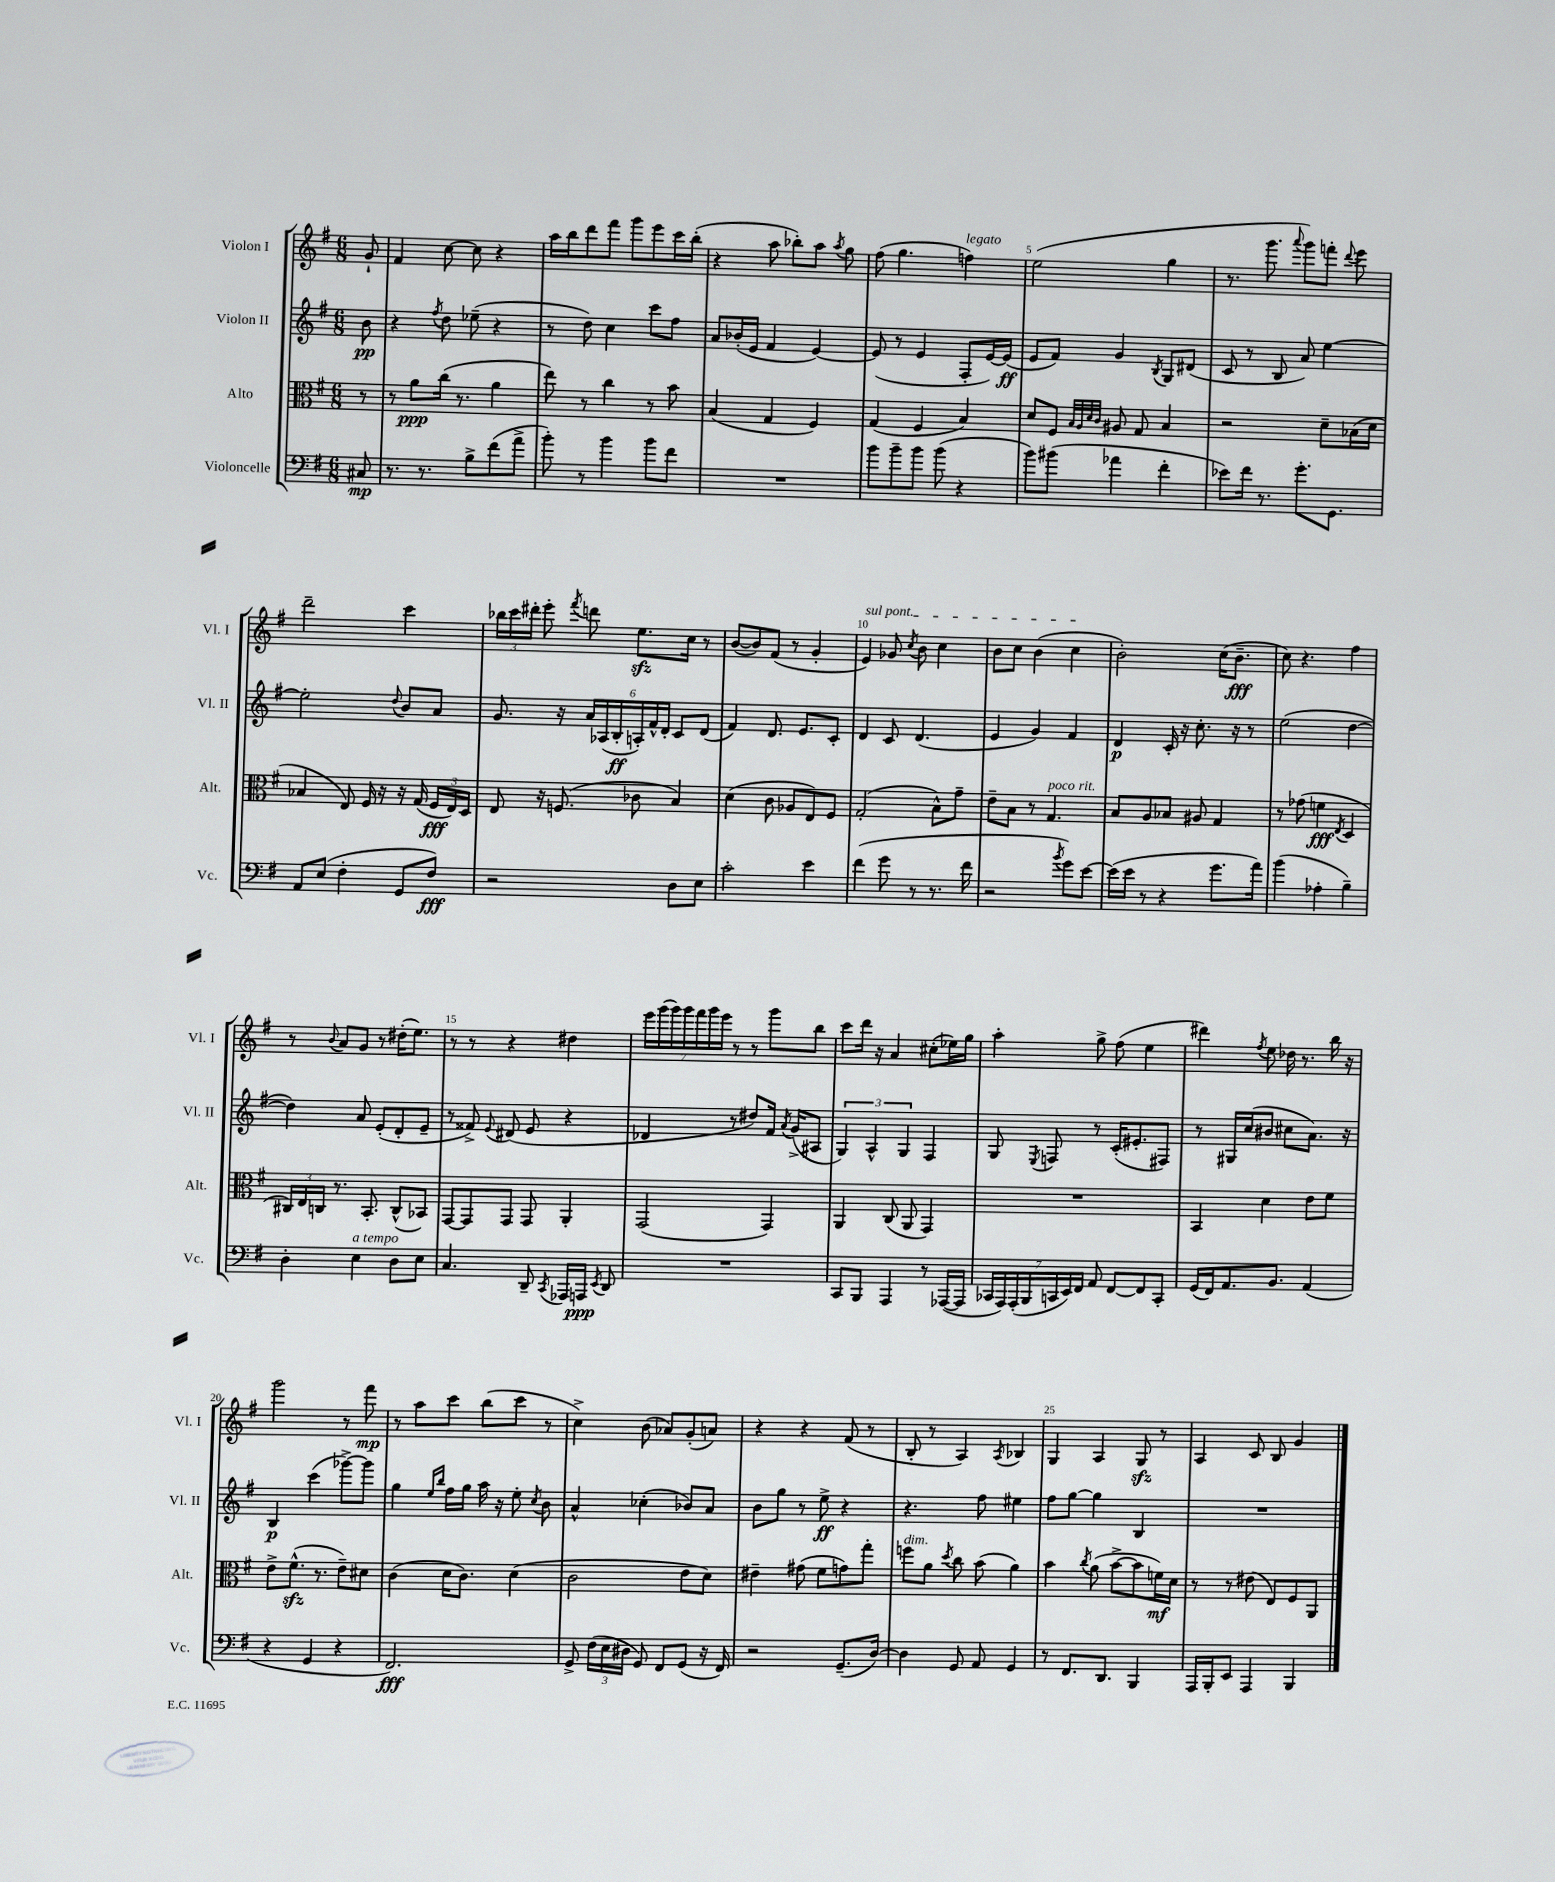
<<
\new StaffGroup <<
\new Staff = "s0" \with { instrumentName = "Violon I" shortInstrumentName = "Vl. I" } {
    \clef treble \key g \major \numericTimeSignature \time 6/8 \partial 8
    \autoBeamOff g'8-! |
    fis'4 c''8~ c''8 r4 |
    a''16[ b''16 d'''8 fis'''8] g'''8[ e'''8 c'''16 b''16]-.( |
    r4 a''8 bes''8[-.) a''8] \acciaccatura { a''8 } g''8 |
    fis''8( g''4. f''4^\markup { \italic "legato" }) |
    e''2( g''4 |
    r8. g'''8. \appoggiatura { a'''8 } g'''8[) f'''8]-. \appoggiatura { d'''8 } e'''8 |
    d'''2-- c'''4 |
    \tuplet 3/2 { bes''16[ c'''16 dis'''16]-. } e'''8-. \acciaccatura { fis'''8 } d'''8 e''8.[\sfz c''16] r8 |
    b'8[~( b'8) fis'8]( r8 g'4-. |
    \once \override TextSpanner.bound-details.left.text = \markup { \italic "sul pont." } e'4\startTextSpan) ges'8 \acciaccatura { c''8 } b'8 c''4 |
    b'8[ c''8] b'4( c''4\stopTextSpan |
    b'2-.) c''16[( b'8.]--\fff |
    c''8) r4. fis''4 |
    r8 \appoggiatura { b'8 } a'8[ g'8] r8 dis''16[-.( e''8.]) |
    r8 r8 r4 dis''4 |
    \tuplet 7/4 { e'''16[ g'''16( g'''16) g'''16 fis'''16 g'''16 e'''16] } r8 r8 g'''8[ b''8] |
    c'''8[ d'''16] r16 a'4 cis''8[-.( ees''16) g''16] |
    a''4-. g''8-> fis''8( e''4 |
    dis'''4) \acciaccatura { fis''8 } e''8 des''16 r8. b''16 r16 |
    g'''2 r8 fis'''8\mp |
    r8 a''8[ c'''8] b''8[( c'''8] r8 |
    c''4->) b'8( aes'8[) g'8-.( a'8]) |
    r4 r4 fis'8( r8 |
    b8-. r8 a4) \acciaccatura { a8 } bes4 |
    g4 a4 g8\sfz r8 |
    a4 c'8 b8 g'4 \bar "|." |
}
\new Staff = "s1" \with { instrumentName = "Violon II" shortInstrumentName = "Vl. II" } {
    \clef treble \key g \major \numericTimeSignature \time 6/8 \partial 8
    \autoBeamOff b'8\pp |
    r4 \acciaccatura { fis''8 } d''8 ees''8--( r4 |
    r8 d''8) c''4 c'''8[ fis''8] |
    a'8[ bes'16-.( e'16] fis'4 e'4~) |
    e'8( r8 e'4 fis8[-. e'16~) e'16]\ff( |
    e'8[ fis'8]) g'4 \acciaccatura { b8 } g8[ dis'8]( |
    c'8 r8 b8 a'8) e''4~ |
    e''2-. \appoggiatura { d''8 } b'8[ a'8] |
    g'8. r16 \tuplet 6/4 { a'16[ aes16( b16-.\ff a16-.) fis'16-^ d'16]-. } c'8[ d'8]( |
    fis'4) d'8. e'8.[ c'8]-. |
    d'4 c'8 d'4.( |
    e'4 g'4) fis'4 |
    d'4\p c'16-. r16 c''8.-. r16 r8 |
    e''2( d''4~ |
    d''4) a'8 e'8[-.( d'8-. e'8]-- |
    r8 fisis'8->) \appoggiatura { e'8 } dis'8( e'8 r4 |
    des'4 r8 dis''8[) fis'16] \acciaccatura { a'8 } g'16[->( ais8] |
    \tuplet 3/2 { g4) a4-^ g4 } fis4 |
    g8 \acciaccatura { e8 } f8 r8 c'16[-.( eis'8.-. fis8]) |
    r8 gis16[ c''16( bis'8] cis''8[ a'8.]) r16 |
    b4\p c'''4( ges'''8[~->) ges'''8] |
    g''4 \grace { e''16[ b''16] } fis''16[ g''16] a''16 r16 e''8-. \acciaccatura { c''8 } b'8 |
    a'4-^ ces''4-.( bes'8[) a'8] |
    b'8[ g''8] r8 e''8->\ff r4 |
    r4. fis''8 eis''4 |
    fis''8[ g''8]~ g''4 b4 |
    R2. \bar "|." |
}
\new Staff = "s2" \with { instrumentName = "Alto" shortInstrumentName = "Alt." } {
    \clef alto \key g \major \numericTimeSignature \time 6/8 \partial 8
    \autoBeamOff r8 |
    r8 a'8[\ppp c''16]( r8. a'4 |
    e''8) r8 c''4 r8 b'8 |
    b4( g4 fis4) |
    g4( fis4 b4) |
    d'8[ fis8] \grace { b32[ a32 d'32 c'32] } ais8 g8 b4 |
    r2 d'8[-- bes16( d'16] |
    bes4 e8) fis16 r16 r16 g16( \tuplet 3/2 { fis16[\fff e16) d16] } |
    e8 r16 f8.( ces'8 b4) |
    d'4( c'8 aes8[ e8) fis8] |
    g2-.( b8[-^) g'8]-- |
    e'8[-- b8] r8 g4.^\markup { \italic "poco rit." } |
    b8[ a8 bes8] ais8 g4 |
    r8 ges'8( f'4\fff \acciaccatura { e8 } d4 |
    \tuplet 3/2 { cis16[) e16 c16] } r8. b,8.-. c8[-^( bes,8]) |
    g,8[~ g,8 g,8] g,8 a,4-. |
    g,2( g,4) |
    a,4 c8( a,8 g,4) |
    R2. |
    b,4 d'4 e'8[ fis'8] |
    e'8[-> fis'8.]-^\sfz( r8. e'8[--) dis'8] |
    c'4( d'16[ c'8.]) d'4( |
    c'2 e'8[ d'8]) |
    eis'4-- gis'8( fis'8[ g'8) g''8]-. |
    f''8[^\markup { \italic "dim." } a'8] \acciaccatura { d''8 } c''8 b'8( a'4) |
    b'4 \acciaccatura { c''8 } a'8( b'8[~-> b'8 f'16\mf) d'16] |
    r8 r8 eis'8( e8[) fis8 a,8] \bar "|." |
}
\new Staff = "s3" \with { instrumentName = "Violoncelle" shortInstrumentName = "Vc." } {
    \clef bass \key g \major \numericTimeSignature \time 6/8 \partial 8
    \autoBeamOff cis8\mp |
    r8. r8. b8[-> fis'8( a'8]-> |
    b'8-.) r8 b'4 b'8[ fis'8] |
    R2. |
    b'8[ b'8-- b'8] b'8( r4 |
    b'8[) bis'8]( aes'4 fis'4-. |
    ees'8[) fis'16] r8. g'8.[-. g,8.] |
    a,8[ e8]( fis4-. g,8[ fis8]\fff) |
    r2 d8[ e8] |
    c'2-. e'4 |
    fis'4( g'8 r8 r8. fis'16 |
    r2 \acciaccatura { b'8 } g'8[) e'8]~ |
    e'16[( e'16] r8 r4 g'8.[ a'16]) |
    b'4( aes4-. b4--) |
    d4-. e4^\markup { \italic "a tempo" } d8[ e8] |
    c4. d,8-- \acciaccatura { c,8 } aes,,16[ a,,16]\ppp \acciaccatura { e,8 } d,8 |
    R2. |
    c,8[ b,,8] a,,4 r8 aes,,16[~( aes,,16] |
    \tuplet 7/4 { ces,16[ a,,16) a,,16-.( b,,16 c,16 e,16) fis,16] } a,8 fis,8[~ fis,8 c,8]-. |
    g,16[( fis,16) a,8. b,8.] a,4( |
    r4 g,4 r4 |
    fis,2.\fff) |
    g,8-> \tuplet 3/2 { fis16[( e16 dis16] } g,8) fis,8[ g,8]( r16 fis,16) |
    r2 g,8.[--( d16]~) |
    d4 g,8 a,8 g,4 |
    r8 fis,8.[ d,8.] b,,4 |
    a,,16[ b,,16-. e,8] a,,4 b,,4 \bar "|." |
}
>>
>>
\layout { \context { \Score \override BarNumber.break-visibility = ##(#f #t #t) barNumberVisibility = #(every-nth-bar-number-visible 5) } }
